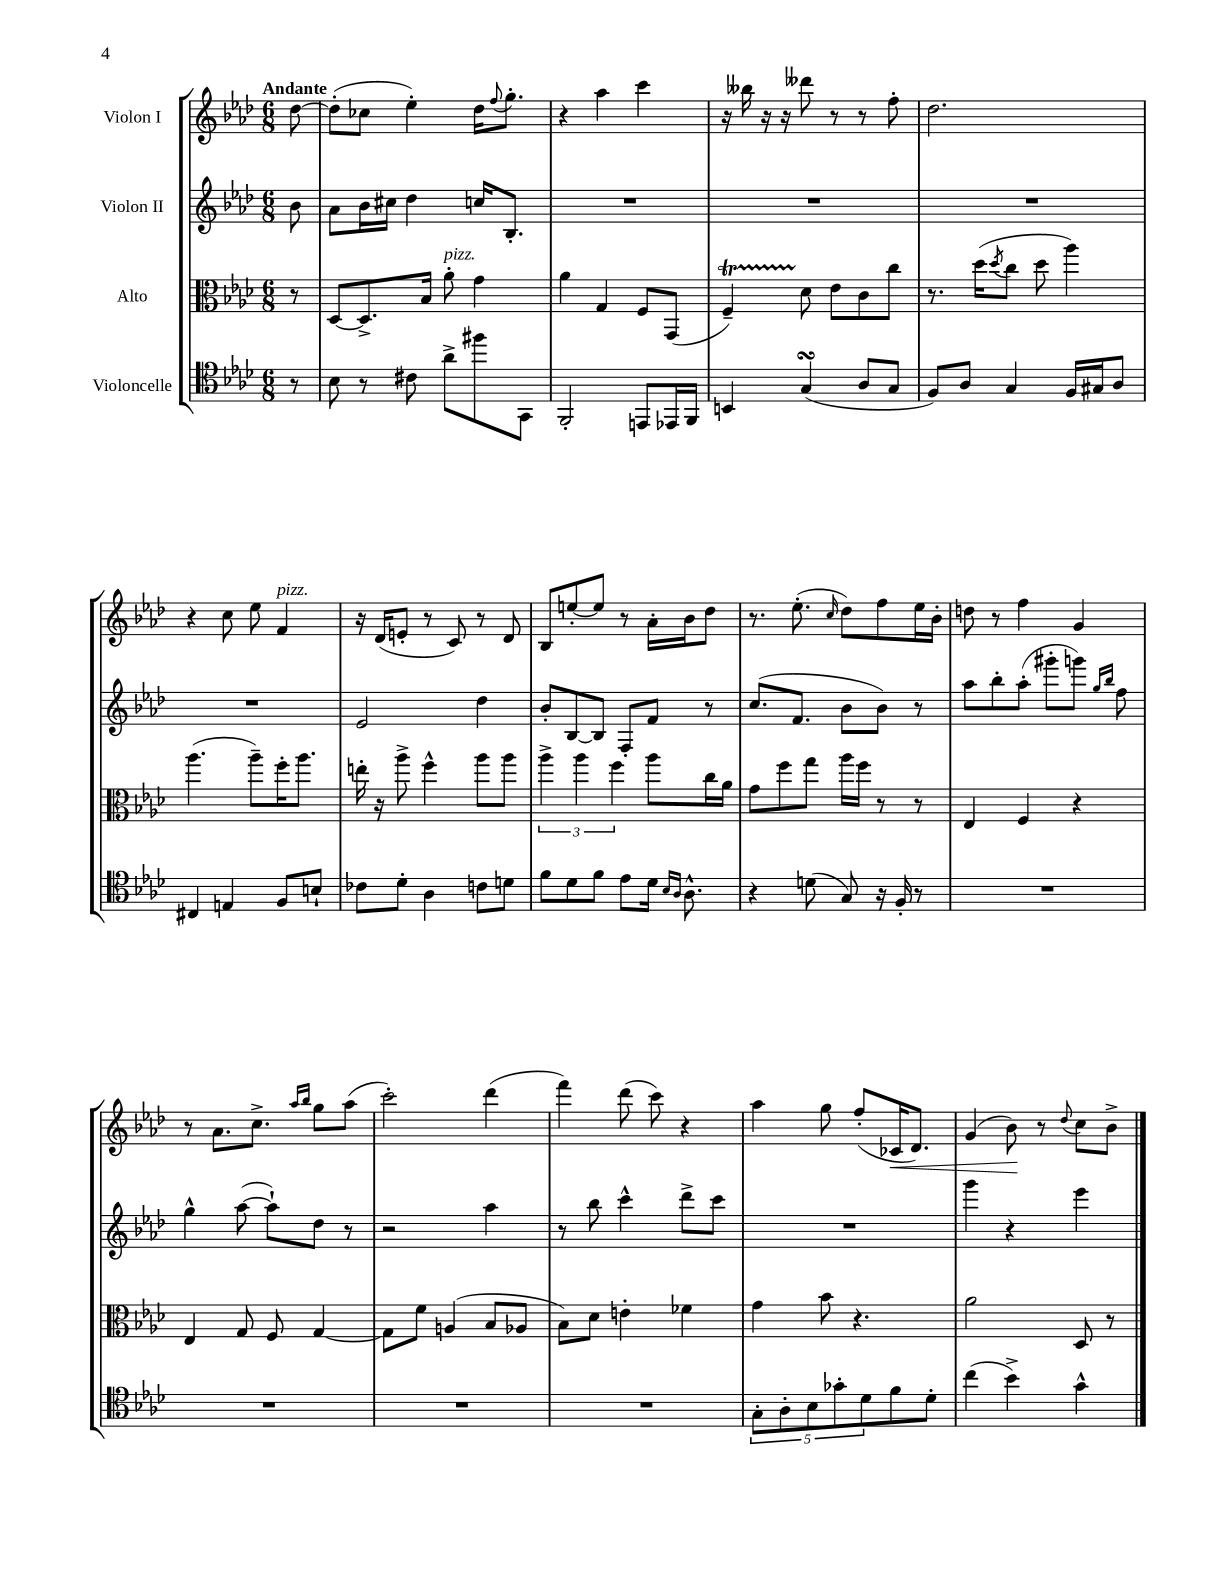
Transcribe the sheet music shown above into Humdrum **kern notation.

**kern	**kern	**kern	**kern	**dynam
*part4	*part3	*part2	*part1	*part1
*staff4	*staff3	*staff2	*staff1	*staff1
*I"Violoncelle	*I"Alto	*I"Violon II	*I"Violon I	*
*clefC4	*clefC3	*clefG2	*clefG2	*
*k[b-e-a-d-]	*k[b-e-a-d-]	*k[b-e-a-d-]	*k[b-e-a-d-]	*
*M6/8	*M6/8	*M6/8	*M6/8	*
=	=	=	=	=
!	!	!	!LO:TX:a:B:t=Andante	!
8r	8r	8b-\	[8dd-\	.
=1	=1	=1	=1	=1
8B-\	[8D-/L	8a-\L	(8dd-'\L]	.
8r	8.D-^/]	16b-\L	8cc-X\J	.
.	.	16cc#X\JJ	.	.
8c#X\	.	4dd-\	4ee-'\)	.
.	16B-/Jk	.	.	.
!	!LO:TX:a:i:t=pizz.	!	!	!
8a-^\L	8a-'\	.	.	.
8ff#X\	4g\	16ccn/KL	16dd-\KL	.
.	.	.	8qqff/	.
.	.	8.B-'/J	8.gg'\J	.
8GG\J	.	.	.	.
=2	=2	=2	=2	=2
2FF'/	4a-\	2.r	4r	.
.	4G/	.	4aa-\	.
8EEn/L	8F/L	.	4ccc\	.
16EE-X/L	(8GG/J	.	.	.
16FF/JJ	.	.	.	.
=3	=3	=3	=3	=3
4BBn/	4FT~/)	2.r	16r	.
.	.	.	16bb--X\	.
.	.	.	16r	.
.	.	.	16r	.
(4GsSsS/	8d-\	.	8ddd--X\	.
.	8e-\L	.	8r	.
8A-/L	8c\	.	8r	.
8G/J	8cc\J	.	8ff'\	.
=4	=4	=4	=4	=4
8F/L)	8.r	2.r	2.dd-\	.
8A-/J	.	.	.	.
.	(16dd-\KL	.	.	.
.	8qdd-/	.	.	.
4G/	8cc\J	.	.	.
.	8dd-\	.	.	.
16F/LL	4aa-\)	.	.	.
16G#X/J	.	.	.	.
8A-/J	.	.	.	.
!!LO:LB:g=z
=5	=5	=5	=5	=5
4C#X/	(4.aa-\	2.r	4r	.
4En/	.	.	8cc\	.
.	8aa-~\L)	.	8ee-\	.
!	!	!	!LO:TX:a:i:t=pizz.	!
8F/L	16ff'\K	.	4f/	.
.	8.aa-\J	.	.	.
8Bn`/J	.	.	.	.
=6	=6	=6	=6	=6
8c-X\L	16een'\	2e-/	16r	.
.	16r	.	(16d-/KL	.
8d-'\J	8aa-^\	.	8en'/J	.
4A-\	4ff^^\	.	8r	.
.	.	.	8c/)	.
8cn\L	8aa-\L	4dd-\	8r	.
8dn\J	8aa-\J	.	8d-/	.
=7	=7	=7	=7	=7
8f\L	6aa-^\	8b-'/L	8B-/L	.
8d-\	.	[8B-/	[8een'/	.
.	6aa-\	.	.	.
8f\J	.	8B-/J]	8ee/J]	.
.	6ff\	.	.	.
8e-\L	.	8F'/L	8r	.
16d-\Jk	8aa-\L	8f/J	16a-'\LL	.
16qqB-/LL	.	.	.	.
16qqA-/JJ	.	.	.	.
8.A-^^\	.	.	16b-\J	.
.	16cc\L	8r	8dd-\J	.
.	16a-\JJ	.	.	.
=8	=8	=8	=8	=8
4r	8g\L	(8.cc/L	8.r	.
.	8ff\	.	.	.
.	.	8.f/J	(8.ee-'\	.
(8dn\	8gg\J	.	.	.
.	.	.	16qqcc/	.
8G/)	16aa-\LL	8b-\L	8dd-\L)	.
.	16ff\JJ	.	.	.
16r	8r	8b-\J)	8ff\	.
16F'/	.	.	.	.
8r	8r	8r	16ee-\L	.
.	.	.	16b-'\JJ	.
=9	=9	=9	=9	=9
2.r	4E-/	8aa-\L	8ddn\	.
.	.	8bb-'\	8r	.
.	4F/	(8aa-'\J	4ff\	.
.	.	8ggg#X'\L	.	.
.	4r	8gggn\J)	4g/	.
.	.	16qqgg/LL	.	.
.	.	16qqbb-/JJ	.	.
.	.	8ff\	.	.
!!LO:LB:g=z
=10	=10	=10	=10	=10
2.r	4E-/	4gg^^\	8r	.
.	.	.	8.a-\L	.
.	8G/	([8aa-\	.	.
.	.	.	8.cc^\J	.
.	8F/	8aa-`\L])	.	.
.	.	.	16qqaa-/LL	.
.	.	.	16qqbb-/JJ	.
.	[4G/	8dd-\J	8gg\L	.
.	.	8r	(8aa-\J	.
=11	=11	=11	=11	=11
2.r	8G\L]	2r	2ccc'\)	.
.	8f\J	.	.	.
.	(4An/	.	.	.
.	8B-/L	4aa-\	(4ddd-\	.
.	8A-X/J	.	.	.
=12	=12	=12	=12	=12
2.r	8B-\L)	8r	4fff\)	.
.	8d-\J	8bb-\	.	.
.	4en'\	4ccc^^\	(8ddd-\	.
.	.	.	8ccc\)	.
.	4f-X\	8ddd-^\L	4r	.
.	.	8ccc\J	.	.
=13	=13	=13	=13	=13
10G'\L	4g\	2.r	4aa-\	.
10A-'\	.	.	.	.
10B-\	.	.	.	.
.	8b-\	.	8gg\	.
10g-X'\	.	.	.	.
.	4.r	.	(8ff'/L	.
10d-\	.	.	.	.
!	!	!	!	!LO:HP:b
8f\	.	.	16c-X/K	<
.	.	.	8.d-/J)	.
8d-'\J	.	.	.	.
=14	=14	=14	=14	=14
(4cc\	2a-\	4ggg\	(4g/	.
4b-^\)	.	4r	8b-\)	.
.	.	.	8r	[
.	.	.	8qqdd-/	.
4g^^\	8D-/	4eee-\	8cc\L	.
.	8r	.	8b-^\J	.
==	==	==	==	==
*-	*-	*-	*-	*-
